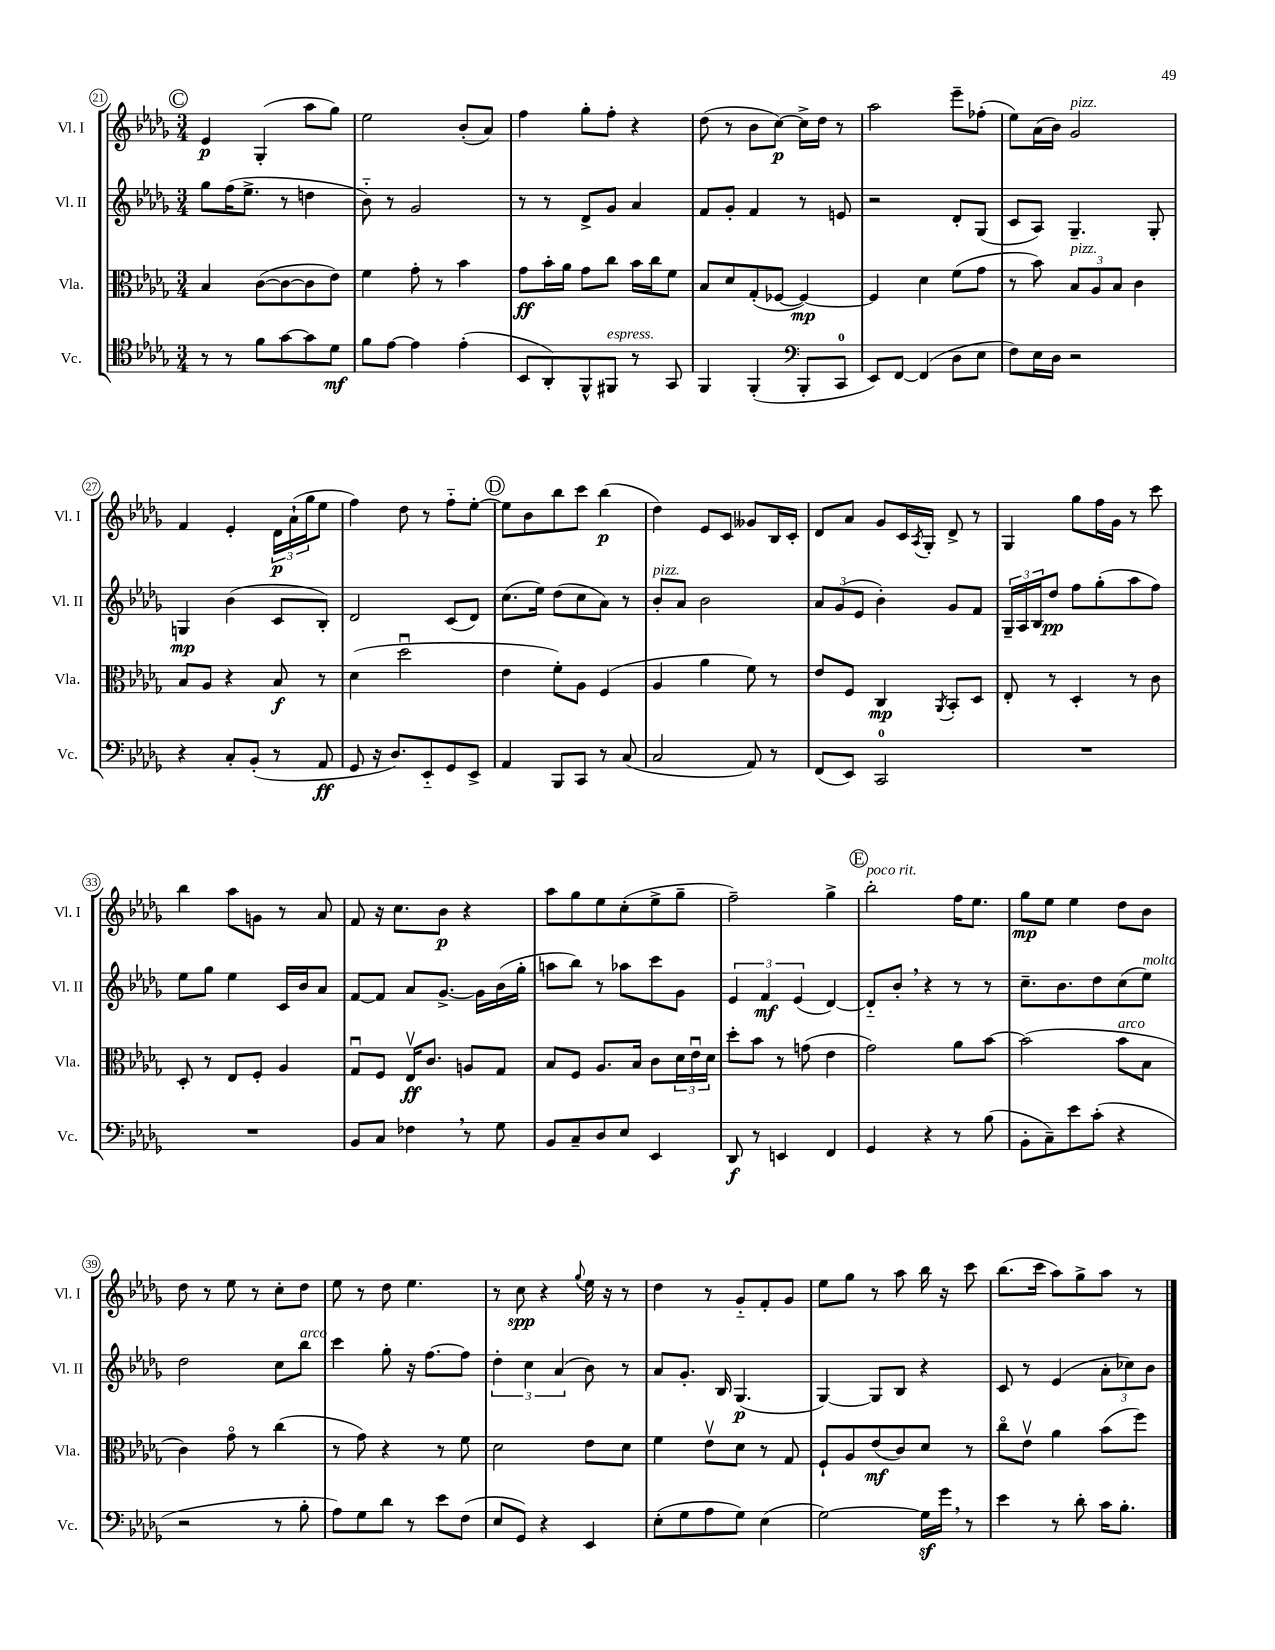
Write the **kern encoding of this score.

**kern	**dynam	**kern	**dynam	**kern	**dynam	**kern	**dynam
*part4	*part4	*part3	*part3	*part2	*part2	*part1	*part1
*staff4	*staff4	*staff3	*staff3	*staff2	*staff2	*staff1	*staff1
*I"Vc.	*	*I"Vla.	*	*I"Vl. II	*	*I"Vl. I	*
*I'Vc.	*	*I'Vla.	*	*I'Vl. II	*	*I'Vl. I	*
*clefC4	*	*clefC3	*	*clefG2	*	*clefG2	*
*k[b-e-a-d-g-]	*	*k[b-e-a-d-g-]	*	*k[b-e-a-d-g-]	*	*k[b-e-a-d-g-]	*
*M3/4	*	*M3/4	*	*M3/4	*	*M3/4	*
!!LO:REH:place=s1:t=C
=21	=21	=21	=21	=21	=21	=21	=21
8r	.	4B-/	.	8gg-\L	.	4e-/	p
8r	.	.	.	(16ff\K	.	.	.
.	.	.	.	8.ee-^\J	.	.	.
8f\L	.	([8c\L	.	.	.	(4G-'/	.
[8g-\	.	8c\_	.	8r	.	.	.
8g-\]	.	8c\]	.	4ddn\	.	8aa-\L	.
8d-\J	mf	8e-\J)	.	.	.	8gg-\J)	.
=22	=22	=22	=22	=22	=22	=22	=22
8f\L	.	4f\	.	8b-\)	.	2ee-\	.
[8e-\J	.	.	.	8r	.	.	.
4e-\]	.	8g-'\	.	2g-/	.	.	.
.	.	8r	.	.	.	.	.
(4e-'\	.	4b-\	.	.	.	(8b-'/L	.
.	.	.	.	.	.	8a-/J)	.
=23	=23	=23	=23	=23	=23	=23	=23
8BB-/L	.	8g-\L	ff	8r	.	4ff\	.
8AA-'/)	.	16b-'\L	.	8r	.	.	.
.	.	16a-\JJ	.	.	.	.	.
8FF^^/	.	8g-\L	.	8d-^/L	.	8gg-'\L	.
!LO:TX:a:i:t=espress.	!	!	!	!	!	!	!
8FF#X/J	.	8cc\J	.	8g-/J	.	8ff'\J	.
8r	.	16b-\LL	.	4a-/	.	4r	.
.	.	16cc\J	.	.	.	.	.
8GG-/	.	8f\J	.	.	.	.	.
=24	=24	=24	=24	=24	=24	=24	=24
4FF/	.	8B-/L	.	8f/L	.	(8dd-\	.
.	.	8d-/	.	8g-'/J	.	8r	.
(4FF'/	.	(8G-'/	.	4f/	.	8b-\L	.
.	.	[8F-X/J	.	.	.	[8cc\J)	p
*clefF4	*	*	*	*	*	*	*
8BBB-'/L	.	4F-/_)	mp	8r	.	16cc^\LL]	.
.	.	.	.	.	.	16dd-\JJ	.
8CC/J	.	.	.	8en/	.	8r	.
=25	=25	=25	=25	=25	=25	=25	=25
8EE-/L)	.	4F-/]	.	2r	.	2aa-\	.
[8FF/J	.	.	.	.	.	.	.
(4FF/]	.	4d-\	.	.	.	.	.
8D-\L	.	(8f\L	.	8d-'/L	.	8eee-~\L	.
8E-\J	.	8g-\J	.	(8G-/J	.	(8ff-X'\J	.
=26	=26	=26	=26	=26	=26	=26	=26
8F\L)	.	8r	.	8c/L	.	8ee-\L)	.
16E-\L	.	8b-\)	.	8A-/J)	.	(16a-\L	.
16D-\JJ	.	.	.	.	.	16b-\JJ)	.
!	!	!	!	!	!	!LO:TX:a:i:t=pizz.	!
!	!	!LO:TX:a:i:t=pizz.	!	!	!	!	!
2r	.	12B-/L	.	4.G-~/	.	2g-/	.
.	.	12A-/	.	.	.	.	.
.	.	12B-/J	.	.	.	.	.
.	.	4c\	.	.	.	.	.
.	.	.	.	8G-'/	.	.	.
!!LO:LB:g=z
=27	=27	=27	=27	=27	=27	=27	=27
4r	.	8B-/L	.	4Gn/	mp	4f/	.
.	.	8A-/J	.	.	.	.	.
8C'/L	.	4r	.	(4b-\	.	4e-'/	.
(8BB-'/J	.	.	.	.	.	.	.
8r	.	8B-/	f	8c/L	.	24d-\LL	p
.	.	.	.	.	.	(24a-`\	.
.	.	.	.	.	.	24gg-\J	.
8AA-/	ff	8r	.	8B-'/J)	.	8ee-\J	.
=28	=28	=28	=28	=28	=28	=28	=28
8GG-/	.	(4d-\	.	2d-/	.	4ff\)	.
16r	.	.	.	.	.	.	.
8.D-/L)	.	.	.	.	.	.	.
.	.	2dd-u\	.	.	.	8dd-\	.
8EE-/	.	.	.	.	.	8r	.
8GG-/	.	.	.	(8c/L	.	8ff\L	.
8EE-^/J	.	.	.	8d-/J)	.	[8ee-'\J	.
!!LO:REH:place=s1:t=D
=29	=29	=29	=29	=29	=29	=29	=29
4AA-/	.	4e-\	.	(8.cc\L	.	8ee-\L]	.
.	.	.	.	.	.	8b-\	.
.	.	.	.	16ee-\Jk)	.	.	.
8BBB-/L	.	8f'\L)	.	(8dd-\L	.	8bb-\	.
8CC/J	.	8A-\J	.	8cc\	.	8ccc\J	.
8r	.	(4F/	.	8a-\J)	.	(4bb-\	p
(8C/	.	.	.	8r	.	.	.
=30	=30	=30	=30	=30	=30	=30	=30
!	!	!	!	!LO:TX:a:i:t=pizz.	!	!	!
2C/	.	4A-/	.	8b-'/L	.	4dd-\)	.
.	.	.	.	8a-/J	.	.	.
.	.	4a-\	.	2b-\	.	8e-/L	.
.	.	.	.	.	.	8c/J	.
8AA-/)	.	8f\)	.	.	.	8g--X/L	.
8r	.	8r	.	.	.	16B-/L	.
.	.	.	.	.	.	16c'/JJ	.
=31	=31	=31	=31	=31	=31	=31	=31
(8FF/L	.	8e-/L	.	12a-/L	.	8d-/L	.
.	.	.	.	(12g-/	.	.	.
8EE-/J)	.	8F/J	.	.	.	8a-/J	.
.	.	.	.	12e-/J	.	.	.
2CC/	.	4C/	mp	4b-'\)	.	8g-/L	.
.	.	.	.	.	.	16c/L	.
.	.	.	.	.	.	8qA-/	.
.	.	.	.	.	.	16G-'/JJ	.
.	.	8qAA-/	.	.	.	.	.
.	.	8BB-'/L	.	8g-/L	.	8d-^/	.
.	.	8D-/J	.	8f/J	.	8r	.
=32	=32	=32	=32	=32	=32	=32	=32
2.r	.	8E-'/	.	24G-~/LL	.	4G-/	.
.	.	.	.	24A-/	.	.	.
.	.	.	.	24B-/J	.	.	.
.	.	8r	.	8dd-/J	pp	.	.
.	.	4D-'/	.	8ff\L	.	8gg-\L	.
.	.	.	.	(8gg-'\	.	16ff\L	.
.	.	.	.	.	.	16g-\JJ	.
.	.	8r	.	8aa-\	.	8r	.
.	.	8c\	.	8ff\J)	.	8ccc\	.
!!LO:LB:g=z
=33	=33	=33	=33	=33	=33	=33	=33
2.r	.	8D-'/	.	8ee-\L	.	4bb-\	.
.	.	8r	.	8gg-\J	.	.	.
.	.	8E-/L	.	4ee-\	.	8aa-\L	.
.	.	8F'/J	.	.	.	8gn\J	.
.	.	4A-/	.	16c/LL	.	8r	.
.	.	.	.	16b-/J	.	.	.
.	.	.	.	8a-/J	.	8a-/	.
=34	=34	=34	=34	=34	=34	=34	=34
8BB-/L	.	8G-u/L	.	[8f/L	.	8f/	.
8C/J	.	8F/J	.	8f/J]	.	16r	.
.	.	.	.	.	.	8.cc\L	.
4F-X,\	.	16E-v/KL	ff	8a-/L	.	.	.
.	.	8.c/J	.	.	.	.	.
.	.	.	.	[8.g-^/J	.	8b-\J	p
8r	.	8An/L	.	.	.	4r	.
.	.	.	.	16g-\LL]	.	.	.
8G-\	.	8G-/J	.	(16b-\	.	.	.
.	.	.	.	16gg-'\JJ	.	.	.
=35	=35	=35	=35	=35	=35	=35	=35
8BB-/L	.	8B-/L	.	8aan\L	.	8aa-\L	.
8C~/	.	8F/J	.	8bb-\J)	.	8gg-\	.
8D-/	.	8.A-/L	.	8r	.	8ee-\	.
8E-/J	.	.	.	8aa-X\L	.	(8cc'\	.
.	.	16B-/Jk	.	.	.	.	.
4EE-/	.	8c\L	.	8ccc\	.	8ee-^\	.
.	.	24d-\L	.	8g-\J	.	8gg-~\J	.
.	.	24e-u\	.	.	.	.	.
.	.	24d-\JJ	.	.	.	.	.
=36	=36	=36	=36	=36	=36	=36	=36
8DD-/	f	8dd-'\L	.	6e-/	.	2ff~\)	.
8r	.	8b-\J	.	.	.	.	.
.	.	.	.	6f/	mf	.	.
4EEn/	.	8r	.	.	.	.	.
.	.	.	.	(6e-/	.	.	.
.	.	(8gn\	.	.	.	.	.
4FF/	.	4e-\	.	[4d-/)	.	4gg-^\	.
!!LO:REH:place=s1:t=E
=37	=37	=37	=37	=37	=37	=37	=37
!	!	!	!	!	!	!LO:TX:a:i:t=poco rit.	!
4GG-/	.	2g-\)	.	8d-/L]	.	2bb-'\	.
.	.	.	.	8b-',/J	.	.	.
4r	.	.	.	4r	.	.	.
8r	.	8a-\L	.	8r	.	16ff\KL	.
.	.	.	.	.	.	8.ee-\J	.
(8B-\	.	[8b-\J	.	8r	.	.	.
=38	=38	=38	=38	=38	=38	=38	=38
8BB-'\L	.	(2b-\]	.	8.cc~\L	.	8gg-\L	mp
8C~\)	.	.	.	.	.	8ee-\J	.
.	.	.	.	8.b-\	.	.	.
8e-\	.	.	.	.	.	4ee-\	.
(8c'\J	.	.	.	8dd-\	.	.	.
!	!	!LO:TX:a:i:t=arco	!	!	!	!	!
4r	.	8b-\L	.	(8cc\	.	8dd-\L	.
!	!	!	!	!LO:TX:a:i:t=molto	!	!	!
.	.	8B-\J	.	8ee-\J)	.	8b-\J	.
!!LO:LB:g=z
=39	=39	=39	=39	=39	=39	=39	=39
2r	.	4c\)	.	2dd-\	.	8dd-\	.
.	.	.	.	.	.	8r	.
.	.	8g-\	.	.	.	8ee-\	.
.	.	8r	.	.	.	8r	.
8r	.	(4cc\	.	8cc\L	.	8cc'\L	.
!	!	!	!	!LO:TX:a:i:t=arco	!	!	!
8B-'\	.	.	.	8bb-\J	.	8dd-\J	.
=40	=40	=40	=40	=40	=40	=40	=40
8A-\L)	.	8r	.	4ccc\	.	8ee-\	.
8G-\	.	8g-\)	.	.	.	8r	.
8d-\J	.	4r	.	8gg-'\	.	8dd-\	.
8r	.	.	.	16r	.	4.ee-\	.
.	.	.	.	[8.ff\L	.	.	.
8e-\L	.	8r	.	.	.	.	.
(8F\J	.	8f\	.	8ff\J]	.	.	.
=41	=41	=41	=41	=41	=41	=41	=41
8E-/L	.	2d-\	.	6dd-'\	.	8r	.
8GG-/J)	.	.	.	.	.	8cc\	spp
.	.	.	.	6cc\	.	.	.
4r	.	.	.	.	.	4r	.
.	.	.	.	(6a-/	.	.	.
.	.	.	.	.	.	8qqgg-/	.
4EE-/	.	8e-\L	.	8b-\)	.	16ee-\	.
.	.	.	.	.	.	16r	.
.	.	8d-\J	.	8r	.	8r	.
=42	=42	=42	=42	=42	=42	=42	=42
(8E-'\L	.	4f\	.	8a-/L	.	4dd-\	.
8G-\	.	.	.	8.g-'/J	.	.	.
8A-\	.	8e-v\L	.	.	.	8r	.
.	.	.	.	16B-/	.	.	.
8G-\J)	.	8d-\J	.	(4.G-/	p	8g-/L	.
(4E-\	.	8r	.	.	.	8f'/	.
.	.	8G-/	.	.	.	8g-/J	.
=43	=43	=43	=43	=43	=43	=43	=43
[2G-\)	.	8F`/L	.	[4G-/)	.	8ee-\L	.
.	.	8A-/	.	.	.	8gg-\J	.
.	.	(8e-/	mf	8G-/L]	.	8r	.
.	.	8c/)	.	8B-/J	.	8aa-\	.
16G-z\LL]	.	8d-/J	.	4r	.	16bb-\	.
16g-,\JJ	.	.	.	.	.	16r	.
8r	.	8r	.	.	.	8ccc\	.
=44	=44	=44	=44	=44	=44	=44	=44
4e-\	.	8cc\L	.	8c/	.	(8.bb-\L	.
.	.	8e-v\J	.	8r	.	.	.
.	.	.	.	.	.	16ccc\Jk	.
8r	.	4a-\	.	(4e-/	.	8aa-\L)	.
8d-'\	.	.	.	.	.	8gg-^\	.
16c\KL	.	(8b-\L	.	12a-'\L	.	8aa-\J	.
8.B-'\J	.	.	.	.	.	.	.
.	.	.	.	12cc-X\)	.	.	.
.	.	8ff\J)	.	.	.	8r	.
.	.	.	.	12b-\J	.	.	.
==	==	==	==	==	==	==	==
*-	*-	*-	*-	*-	*-	*-	*-
